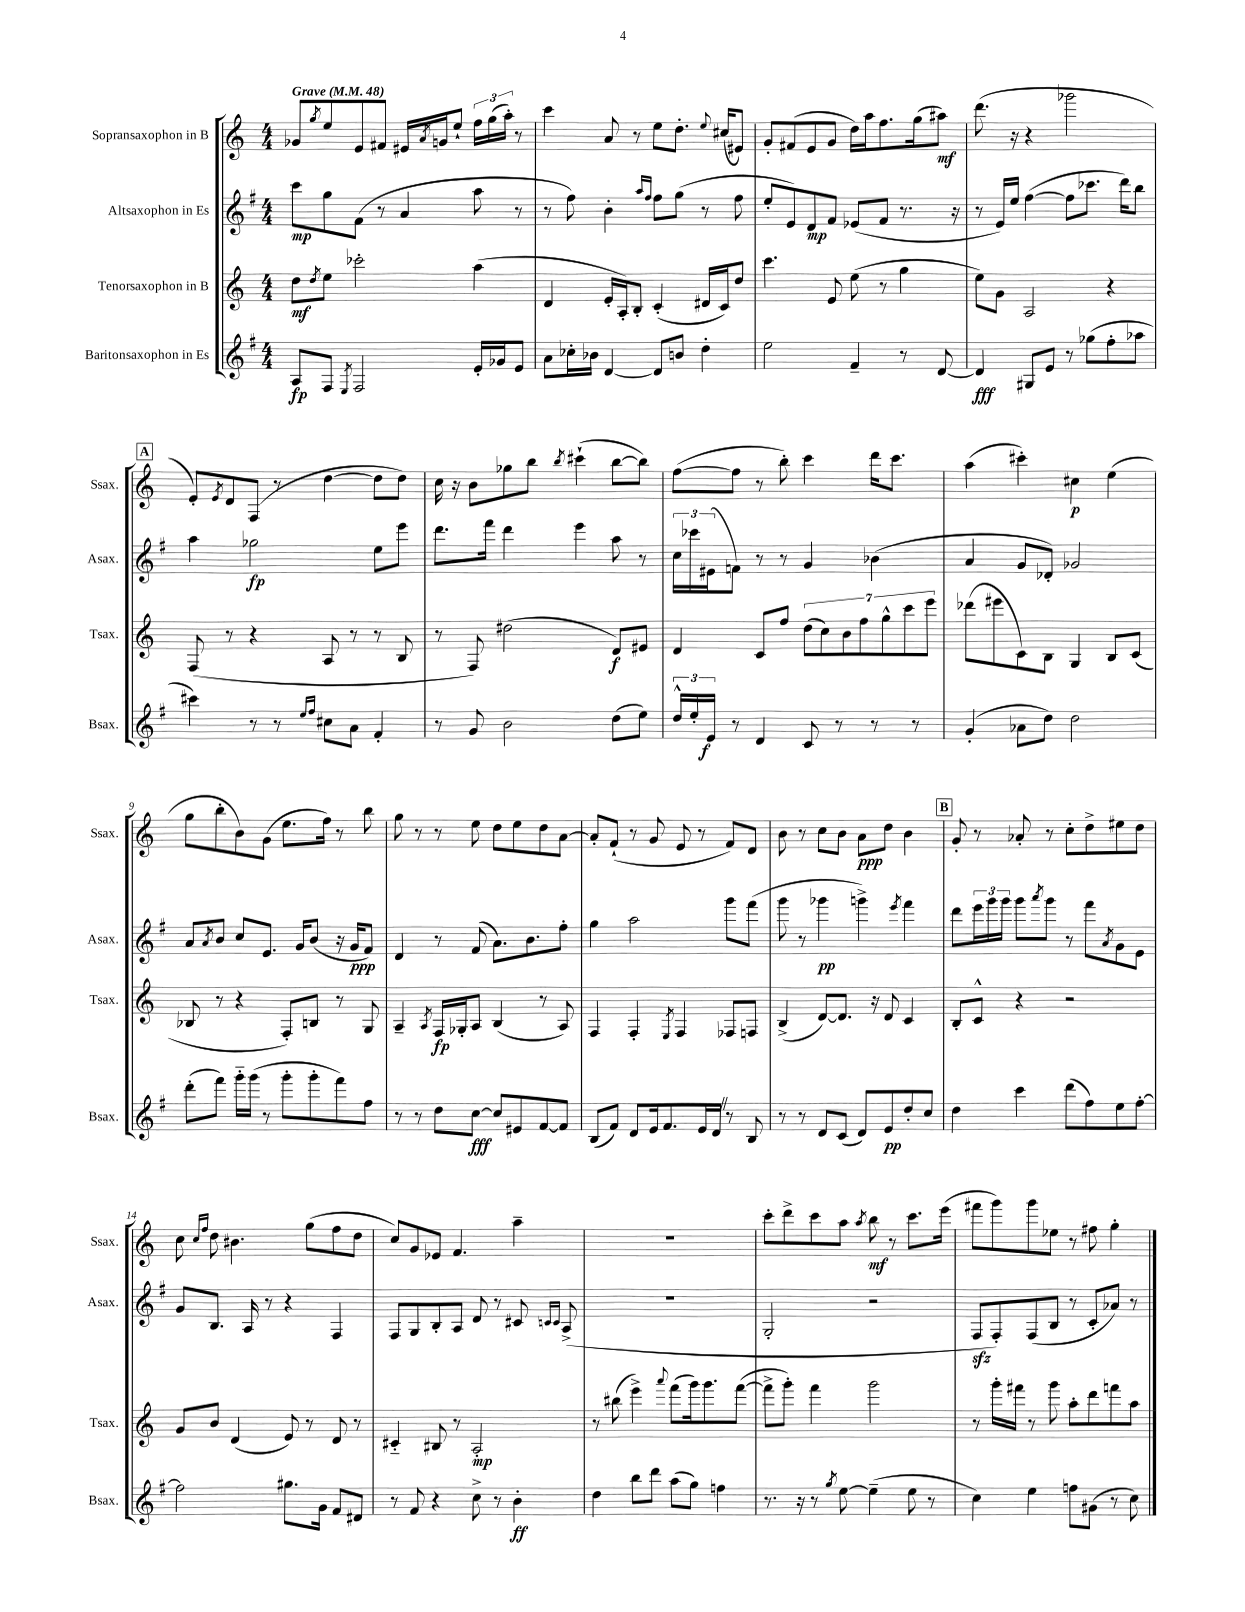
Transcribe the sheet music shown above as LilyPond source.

<<
\new StaffGroup <<
\new Staff = "s0" \with { instrumentName = "Sopransaxophon in B" shortInstrumentName = "Ssax." } {
    \clef treble \key c \major \numericTimeSignature \time 4/4 \tempo "Grave" 4 = 48
    ges'8 \acciaccatura { g''8 } e''8 e'8 fis'8 eis'16 \acciaccatura { a'8 } g'16 e''8-! \tuplet 3/2 { f''16 g''16( a''16-.) } r8 |
    c'''4 a'8 r8 e''8 d''8.-. \appoggiatura { e''8 } cis''16( eis'8) |
    g'8-. fis'8( e'8 g'8 d''16) a''16 f''8. g''16( ais''8\mf) |
    d'''8.( r16 r4 ges'''2 |
    \mark \markup { \box "A" } e'8-.) \acciaccatura { e'8 } d'8 f8( r8 d''4~ d''8 d''8) |
    c''16 r16 b'8 ges''8 b''8 \acciaccatura { b''8 } cis'''4-!( b''8~ b''8) |
    f''8~( f''8 r8 b''8-.) c'''4 d'''16 c'''8. |
    a''4( cis'''4-.) cis''4\p e''4( |
    g''8 b''8-. b'8) g'8( e''8. f''16) r8 b''8 |
    g''8 r8 r8 e''8 d''8 e''8 d''8 a'8~ |
    a'8-. f'8-!( r8 g'8 e'8 r8 f'8) d'8 |
    b'8 r8 c''8 b'8 a'8\ppp d''8 b'4 |
    \mark \markup { \box "B" } g'8-. r8 aes'8-. r8 c''8-. d''8-> eis''8 d''8 |
    c''8 \grace { c''16 f''16 } d''8 bis'4. g''8( f''8 d''8 |
    c''8) g'8 ees'8 f'4. a''4-- |
    R1 |
    c'''8-. d'''8-> c'''8 a''8 \acciaccatura { a''8 } b''8\mf r8 c'''8. e'''16( |
    fis'''8 g'''8) g'''8 ees''8 r8 fis''8 g''4-. \bar "|." |
}
\new Staff = "s1" \with { instrumentName = "Altsaxophon in Es" shortInstrumentName = "Asax." } {
    \clef treble \key g \major \numericTimeSignature \time 4/4
    c'''8\mp g''8 fis'8( r8 a'4 a''8 r8 |
    r8 fis''8) b'4-. \grace { a''16 fis''16 } fis''8 g''8( r8 fis''8 |
    e''8-. e'8) d'8\mp fis'8 ees'8( fis'8 r8. r16 |
    r8 e'16) e''16 fis''4~( fis''8 ces'''8. d'''16) b''8 |
    \mark \markup { \box "A" } a''4 ges''2\fp e''8 e'''8 |
    d'''8. fis'''16 d'''4 e'''4 a''8 r8 |
    \tuplet 3/2 { c''16 ces'''16 eis'16( } f'8) r8 r8 g'4 bes'4( |
    a'4 g'8 des'8-.) ges'2 |
    a'8 \acciaccatura { a'8 } b'8 c''8 e'8. g'16 b'8( r16 g'16\ppp fis'8) |
    d'4 r8 fis'8( a'8.) b'8. fis''8-. |
    g''4 a''2 g'''8 fis'''8( |
    g'''8 r8 ges'''4\pp g'''4->) \acciaccatura { e'''8 } fis'''4 |
    \mark \markup { \box "B" } d'''8 \tuplet 3/2 { e'''16 g'''16 g'''16 } g'''8 \acciaccatura { a'''8 } g'''8 r8 fis'''8 \acciaccatura { a'8 } g'8 e'8 |
    g'8 b8. a16 r8 r4 fis4 |
    fis8 g8 b8-. a8 d'8 r8 cis'8 \grace { c'16 c'16 } a8->( |
    R1 |
    g2-. r2 |
    fis8\sfz fis8-.) fis8( b8 r8 c'8-. aes'8) r8 \bar "|." |
}
\new Staff = "s2" \with { instrumentName = "Tenorsaxophon in B" shortInstrumentName = "Tsax." } {
    \clef treble \key c \major \numericTimeSignature \time 4/4
    d''8\mf \acciaccatura { d''8 } e''8 ces'''2-. a''4( |
    d'4 e'16-. a16-.) b8-. c'4-.( dis'16 c'16) d''8 |
    c'''4. e'8 e''8( r8 g''4 |
    e''8) g'8 a2 r4 |
    \mark \markup { \box "A" } f8( r8 r4 a8 r8 r8 b8 |
    r8 f8) dis''2( d'8\f) eis'8 |
    d'4 c'8 f''8 \tuplet 7/4 { d''8( c''8) b'8 f''8 g''8-^ c'''8 e'''8 } |
    des'''8( eis'''8 c'8) b8 g4 b8 c'8( |
    bes8 r8 r4 f8-.) b8 r8 g8 |
    a4-- \acciaccatura { a8 } f16\fp ges16-. a8 b4( r8 a8) |
    f4 f4-. \acciaccatura { e8 } f4 fes8 f8 |
    b4->( d'8~) d'8. r16 d'8 c'4 |
    \mark \markup { \box "B" } b8-. c'8-^ r4 r2 |
    g'8 b'8 d'4( e'8) r8 d'8 r8 |
    cis'4-_ bis8 r8 a2-.\mp |
    r8 bis''8( e'''4->) \appoggiatura { a'''8 } f'''8( g'''16) g'''8. f'''8~( |
    f'''8-> g'''8-.) f'''4 g'''2 |
    r8 g'''16-. fis'''16 r8 g'''8 a''8-. d'''8 f'''8 a''8 \bar "|." |
}
\new Staff = "s3" \with { instrumentName = "Baritonsaxophon in Es" shortInstrumentName = "Bsax." } {
    \clef treble \key g \major \numericTimeSignature \time 4/4
    a8\fp fis8 \acciaccatura { e8 } fis2 e'16-. ges'16 e'8 |
    a'8 ces''16-. bes'16 d'4~ d'8 b'8 d''4-. |
    e''2 fis'4-- r8 d'8~ |
    d'4\fff gis8 e'8 r8 ges''8( fis''8-. aes''8 |
    \mark \markup { \box "A" } cis'''4) r8 r8 \grace { e''16 fis''16 } cis''8 a'8 fis'4-. |
    r8 g'8 b'2 d''8( e''8) |
    \tuplet 3/2 { d''16-^ e''16-. e'16\f } r8 d'4 c'8 r8 r8 r8 |
    g'4-.( aes'8 d''8) d''2 |
    d'''8-.( fis'''8) g'''16-_ g'''16( r8 g'''8-. g'''8-. fis'''8) fis''8 |
    r8 r8 d''8 c''8~\fff c''8 eis'8 fis'8~ fis'8 |
    b8( fis'8) d'8 e'16 fis'8. e'16 d'16 \once \override BreathingSign.text = \markup { \musicglyph "scripts.caesura.straight" } \breathe r8 b8 |
    r8 r8 d'8 c'8( d'8) e'8\pp d''8-. c''8 |
    \mark \markup { \box "B" } d''4 c'''4 d'''8( fis''8) e''8 fis''8~-. |
    fis''2 gis''8. g'16 fis'8 dis'8 |
    r8 fis'8 r4 c''8-> r8 b'4-.\ff |
    d''4 b''8 d'''8 a''8( g''8) f''4 |
    r8. r16 r8 \acciaccatura { g''8 } e''8~ e''4--( e''8 r8 |
    c''4) e''4 f''8 gis'8( r8 c''8) \bar "|." |
}
>>
>>
